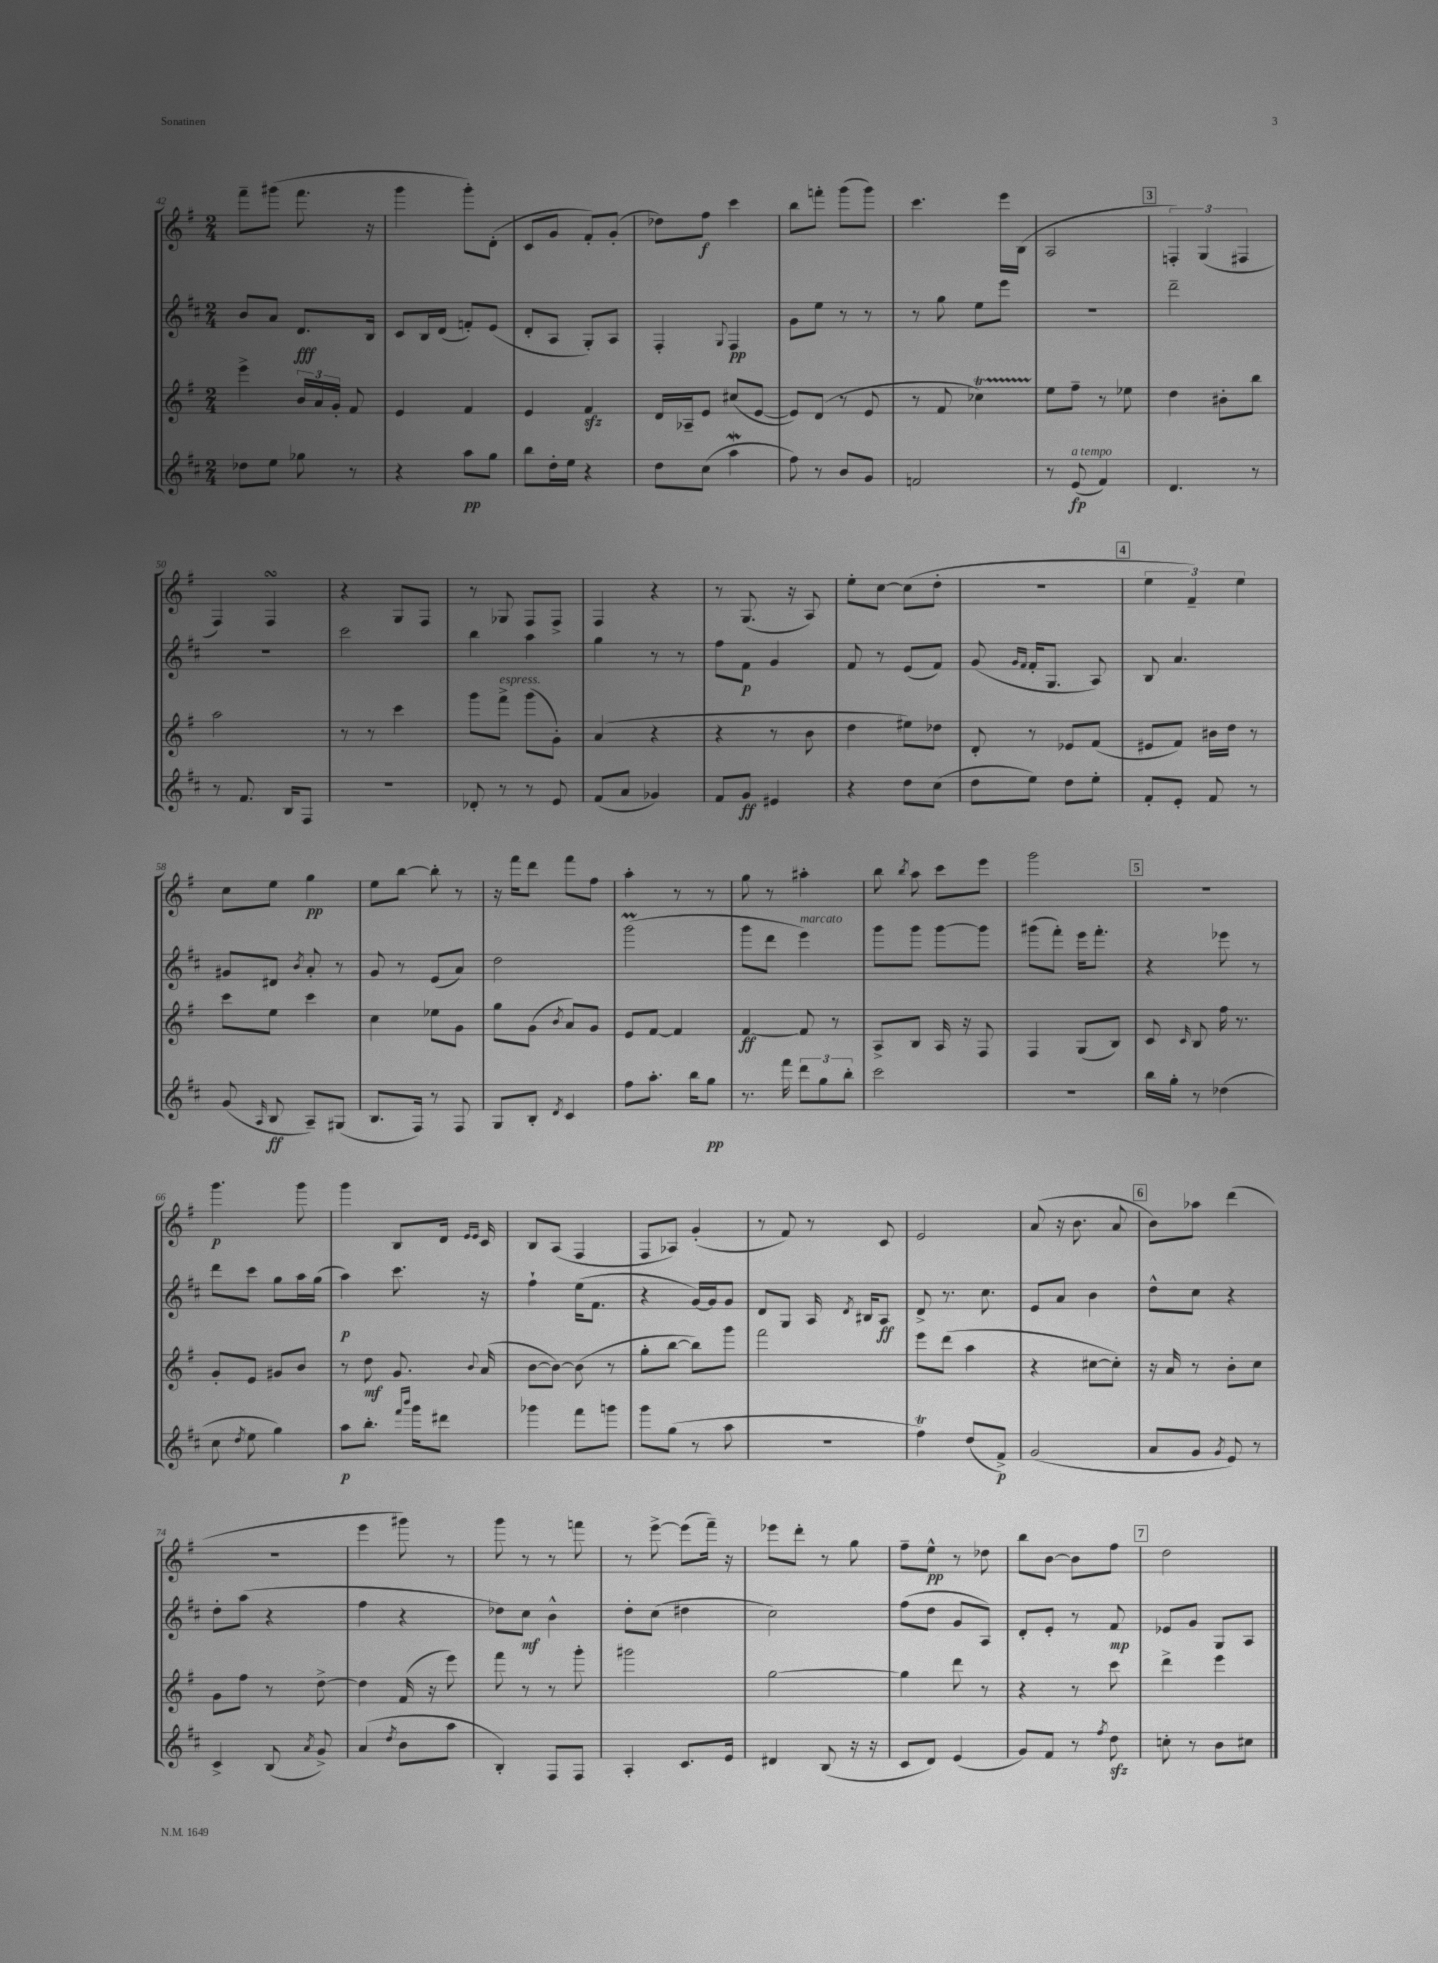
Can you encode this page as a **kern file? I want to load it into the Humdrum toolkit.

**kern	**dynam	**kern	**dynam	**kern	**dynam	**kern	**dynam
*part4	*part4	*part3	*part3	*part2	*part2	*part1	*part1
*staff4	*staff4	*staff3	*staff3	*staff2	*staff2	*staff1	*staff1
*clefG2	*	*clefG2	*	*clefG2	*	*clefG2	*
*k[f#c#]	*	*k[f#]	*	*k[f#c#]	*	*k[f#]	*
*M2/4	*	*M2/4	*	*M2/4	*	*M2/4	*
=42	=42	=42	=42	=42	=42	=42	=42
8dd-X\L	.	4eee^\	.	8b/L	.	8fff#~\L	.
8ee\J	.	.	.	8a/J	.	(8ggg#X\J	.
8gg-X\	.	24b/LL	.	8.d/L	fff	8.fff#\	.
.	.	24a/	.	.	.	.	.
.	.	24g'/JJ	.	.	.	.	.
8r	.	8f#/	.	.	.	.	.
.	.	.	.	16B/Jk	.	16r	.
=43	=43	=43	=43	=43	=43	=43	=43
4r	.	4e/	.	8c#/L	.	4ggg\	.
.	.	.	.	16B/L	.	.	.
.	.	.	.	(16d/JJ	.	.	.
8aa\L	pp	4f#/	.	8fn'/L)	.	8ggg'\L)	.
8gg\J	.	.	.	(8e/J	.	(8d'\J	.
=44	=44	=44	=44	=44	=44	=44	=44
8bb\L	.	4e/	.	8d'/L	.	8c/L	.
16dd'\L	.	.	.	8A/J	.	8g/J	.
16ee\JJ	.	.	.	.	.	.	.
4r	.	4f#zz/	.	8G'/L)	.	8f#'/L)	.
.	.	.	.	8A/J	.	(8g'/J	.
=45	=45	=45	=45	=45	=45	=45	=45
8dd\L	.	16d/LL	.	4F#'/	.	8dd-X\L)	.
.	.	16A-X~/J	.	.	.	.	.
(8cc#\J	.	8e/J	.	.	.	8ff#\J	f
.	.	.	.	8qqG/	.	.	.
4aaW\	.	(8cc#X/L	.	4F#/	pp	4ccc\	.
.	.	[8e/J	.	.	.	.	.
=46	=46	=46	=46	=46	=46	=46	=46
8ff#\)	.	8e/L])	.	8g\L	.	8bb\L	.
8r	.	(8d/J	.	8ee\J	.	8fffn'\J	.
8b/L	.	8r	.	8r	.	(8ggg\L	.
8g/J	.	8e/	.	8r	.	8ggg\J)	.
=47	=47	=47	=47	=47	=47	=47	=47
2fn/	.	8r	.	8r	.	4.ccc\	.
.	.	8f#/	.	8gg\	.	.	.
.	.	4cc-XT\)	.	8ee\L	.	.	.
.	.	.	.	8eee\J	.	16eee\LL	.
.	.	.	.	.	.	(16B\JJ	.
=48	=48	=48	=48	=48	=48	=48	=48
8r	.	8ee\L	.	2r	.	2A/	.
!LO:TX:a:i:t=a tempo	!	!	!	!	!	!	!
(8e/	fp	8ff#~\J	.	.	.	.	.
4f#/)	.	8r	.	.	.	.	.
.	.	8ee-X\	.	.	.	.	.
!!LO:REH:place=s1:t=3
=49	=49	=49	=49	=49	=49	=49	=49
4.d/	.	4dd\	.	2ddd~\	.	6Fn'/)	.
.	.	.	.	.	.	(6G/	.
.	.	8b#X'\L	.	.	.	.	.
.	.	.	.	.	.	6F#X/	.
8r	.	8bb\J	.	.	.	.	.
!!LO:LB:g=z
=50	=50	=50	=50	=50	=50	=50	=50
8r	.	2aa\	.	2r	.	4F#/)	.
8.f#/	.	.	.	.	.	.	.
.	.	.	.	.	.	4F#sSsS/	.
16B/KL	.	.	.	.	.	.	.
8F#/J	.	.	.	.	.	.	.
=51	=51	=51	=51	=51	=51	=51	=51
2r	.	8r	.	2ccc#\	.	4r	.
.	.	8r	.	.	.	.	.
.	.	4ccc\	.	.	.	8G/L	.
.	.	.	.	.	.	8F#/J	.
=52	=52	=52	=52	=52	=52	=52	=52
8d-X'/	.	8ggg\L	.	4bb\	.	8r	.
!	!	!LO:TX:a:i:t=espress.	!	!	!	!	!
8r	.	8fff#^\J	.	.	.	8G-X/	.
8r	.	(8ggg\L	.	4aa\	.	8F#/L	.
8e/	.	8g'\J)	.	.	.	8F#^/J	.
=53	=53	=53	=53	=53	=53	=53	=53
(8f#/L	.	(4a/	.	4gg\	.	4F#/	.
8a/J	.	.	.	.	.	.	.
4g-X/)	.	4r	.	8r	.	4r	.
.	.	.	.	8r	.	.	.
=54	=54	=54	=54	=54	=54	=54	=54
8f#/L	.	4r	.	8ff#\L	.	8r	.
8g/J	ff	.	.	8f#\J	p	(8.G/	.
4e#X/	.	8r	.	4g/	.	.	.
.	.	.	.	.	.	16r	.
.	.	8b\	.	.	.	8A/)	.
=55	=55	=55	=55	=55	=55	=55	=55
4r	.	4dd\	.	8f#/	.	8ee'\L	.
.	.	.	.	8r	.	[8cc\J	.
8dd\L	.	8ee#X\L)	.	(8e/L	.	(8cc\L]	.
(8cc#\J	.	8dd-X\J	.	8f#/J)	.	8dd'\J	.
=56	=56	=56	=56	=56	=56	=56	=56
8dd\L	.	8d'/	.	(8g/	.	2r	.
.	.	.	.	16qqg/LL	.	.	.
.	.	.	.	16qqf#/JJ	.	.	.
8ee\J)	.	8r	.	16f#'/KL	.	.	.
.	.	.	.	8.G/J	.	.	.
8dd\L	.	8e-X/L	.	.	.	.	.
8ee'\J	.	(8f#/J	.	8A/)	.	.	.
!!LO:REH:place=s1:t=4
=57	=57	=57	=57	=57	=57	=57	=57
8f#'/L	.	8e#X/L	.	8B/	.	6ee\	.
8e'/J	.	8f#/J)	.	4.a/	.	.	.
.	.	.	.	.	.	6f#~/)	.
8f#/	.	16b#X\LL	.	.	.	.	.
.	.	16dd\JJ	.	.	.	.	.
.	.	.	.	.	.	6ee\	.
8r	.	8r	.	.	.	.	.
!!LO:LB:g=z
=58	=58	=58	=58	=58	=58	=58	=58
(8g/	.	8ccc\L	.	8g#X/L	.	8cc\L	.
16qqA/	.	.	.	.	.	.	.
8B/	ff	8ee\J	.	8d#X/J	.	8ee\J	.
.	.	.	.	8qb/	.	.	.
8A~/L)	.	4ccc\	.	8a'/	.	4gg\	pp
(8G#X/J	.	.	.	8r	.	.	.
=59	=59	=59	=59	=59	=59	=59	=59
8.B/L	.	4cc\	.	8g/	.	8ee\L	.
.	.	.	.	8r	.	[8bb\J	.
16F#/Jk)	.	.	.	.	.	.	.
8r	.	8ee-X\L	.	(8e/L	.	8bb'\]	.
8F#/	.	8g\J	.	8a/J)	.	8r	.
=60	=60	=60	=60	=60	=60	=60	=60
8G/L	.	8gg\L	.	2dd\	.	16r	.
.	.	.	.	.	.	16fff#\KL	.
8B'/J	.	(8g\J	.	.	.	8ddd\J	.
8qd/	.	8qb/	.	.	.	.	.
4c#/	.	8a/L)	.	.	.	8fff#\L	.
.	.	8g/J	.	.	.	8ff#\J	.
=61	=61	=61	=61	=61	=61	=61	=61
8ff#\L	.	8e/L	.	(2gggM\	.	4aa'\	.
8.aa'\J	.	[8f#/J	.	.	.	.	.
.	.	4f#/]	.	.	.	8r	.
16bb\KL	.	.	.	.	.	.	.
8gg\J	pp	.	.	.	.	8r	.
=62	=62	=62	=62	=62	=62	=62	=62
8.r	.	[4f#/	ff	8ggg\L	.	8gg\	.
.	.	.	.	8ddd\J	.	8r	.
16fff#\	.	.	.	.	.	.	.
!	!	!	!	!LO:TX:a:i:t=marcato	!	!	!
12ddd\L	.	8f#/]	.	4eee\)	.	4aa#X'\	.
12gg\	.	.	.	.	.	.	.
.	.	8r	.	.	.	.	.
12bb'\J	.	.	.	.	.	.	.
=63	=63	=63	=63	=63	=63	=63	=63
2ccc#\	.	8A^/L	.	8ggg\L	.	8bb\	.
.	.	.	.	.	.	8qbb/	.
.	.	8B/J	.	8ggg\J	.	8aa\	.
.	.	16A/	.	[8ggg\L	.	8ccc\L	.
.	.	16r	.	.	.	.	.
.	.	8F#/	.	8ggg\J]	.	8eee\J	.
=64	=64	=64	=64	=64	=64	=64	=64
2r	.	4F#/	.	(8ggg#X\L	.	2ggg\	.
.	.	.	.	8fff#'\J)	.	.	.
.	.	(8G/L	.	16eee\KL	.	.	.
.	.	.	.	8.fff#'\J	.	.	.
.	.	8B/J)	.	.	.	.	.
!!LO:REH:place=s1:t=5
=65	=65	=65	=65	=65	=65	=65	=65
16bb\LL	.	8c/	.	4r	.	2r	.
16gg'\JJ	.	.	.	.	.	.	.
.	.	16qqc/	.	.	.	.	.
8r	.	8B/	.	.	.	.	.
(4dd-X\	.	16ff#\	.	8eee-X\	.	.	.
.	.	8.r	.	.	.	.	.
.	.	.	.	8r	.	.	.
!!LO:LB:g=z
=66	=66	=66	=66	=66	=66	=66	=66
8cc#\	.	8g'/L	.	8ddd\L	.	4.ggg\	p
8qdd/	.	.	.	.	.	.	.
8ee\	.	8e/J	.	8ccc#\J	.	.	.
4gg\)	.	8g#X/L	.	8gg\L	.	.	.
.	.	8b/J	.	16aa\L	.	8ggg\	.
.	.	.	.	(16gg\JJ	.	.	.
=67	=67	=67	=67	=67	=67	=67	=67
8aa\L	p	8r	.	4aa\)	p	4ggg\	.
8.bb'\J	.	8dd\	mf	.	.	.	.
.	.	8.g/	.	8.ccc#\	.	8B/L	.
16qqfff#/LL	.	.	.	.	.	.	.
16qqbbb/JJ	.	.	.	.	.	.	.
16ggg\KL	.	.	.	.	.	.	.
8ddd#X\J	.	.	.	.	.	16d/Jk	.
.	.	.	.	.	.	16qqe/LL	.
.	.	8qqb/	.	.	.	16qqe/JJ	.
.	.	(16a/	.	16r	.	16c/	.
=68	=68	=68	=68	=68	=68	=68	=68
4ggg-X\	.	[8b\L	.	4ff#`\	.	8B/L	.
.	.	8b\J_)	.	.	.	(8A/J	.
8fff#\L	.	(8b\]	.	(16ee\KL	.	4F#/	.
.	.	.	.	8.f#\J	.	.	.
8gggn\J	.	8r	.	.	.	.	.
=69	=69	=69	=69	=69	=69	=69	=69
8ggg\L	.	8gg'\L	.	4r	.	8F#/L	.
(8gg\J	.	[8bb\J	.	.	.	8A-X/J)	.
8r	.	8bb\L])	.	[16g/LL)	.	(4g'/	.
.	.	.	.	16g/J]	.	.	.
8aa\	.	8ggg\J	.	8g/J	.	.	.
=70	=70	=70	=70	=70	=70	=70	=70
2r	.	2fff#\	.	8d/L	.	8r	.
.	.	.	.	8G/J	.	8f#/)	.
.	.	.	.	16A/	.	8r	.
.	.	.	.	8qd/	.	.	.
.	.	.	.	16B#X/KL	.	.	.
.	.	.	.	8A/J	ff	8c/	.
=71	=71	=71	=71	=71	=71	=71	=71
4ff#t\)	.	8eee\L	.	8d^/	.	2e/	.
.	.	(8ddd\J	.	8.r	.	.	.
(8dd/L	.	4aa\	.	.	.	.	.
.	.	.	.	8.cc#\	.	.	.
8f#^/J)	p	.	.	.	.	.	.
=72	=72	=72	=72	=72	=72	=72	=72
(2g/	.	4r	.	8e/L	.	(8a/	.
.	.	.	.	8a/J	.	16r	.
.	.	.	.	.	.	8.b\	.
.	.	[8cc#X\L	.	4b\	.	.	.
.	.	8cc#'\J])	.	.	.	8a/	.
!!LO:REH:place=s1:t=6
=73	=73	=73	=73	=73	=73	=73	=73
8a/L	.	16r	.	8dd^^\L	.	8b\L)	.
.	.	16a/	.	.	.	.	.
8g/J	.	8r	.	8cc#\J	.	8aa-X\J	.
8qg/	.	.	.	.	.	.	.
8e/)	.	8b'\L	.	4r	.	(4ddd\	.
8r	.	8cc\J	.	.	.	.	.
!!LO:LB:g=z
=74	=74	=74	=74	=74	=74	=74	=74
4c#^/	.	8g\L	.	8dd'\L	.	2r	.
.	.	8ff#\J	.	(8aa\J	.	.	.
(8B/	.	8r	.	4r	.	.	.
8qa/	.	.	.	.	.	.	.
8g^/)	.	[8dd^\	.	.	.	.	.
=75	=75	=75	=75	=75	=75	=75	=75
(4a/	.	4dd\]	.	4ff#\	.	4eee\	.
8qdd/	.	.	.	.	.	.	.
8b\L	.	(16f#/	.	4r	.	8ggg#X\)	.
.	.	16r	.	.	.	.	.
8aa\J	.	8eee\)	.	.	.	8r	.
=76	=76	=76	=76	=76	=76	=76	=76
4B'/)	.	8fff#\	.	8dd-X\L)	.	8ggg\	.
.	.	8r	.	8cc#\J	mf	8r	.
8F#/L	.	8r	.	4b^^\	.	8r	.
8F#/J	.	8ggg'\	.	.	.	8fffn\	.
=77	=77	=77	=77	=77	=77	=77	=77
4A'/	.	2ggg#X\	.	8dd'\L	.	8r	.
.	.	.	.	(8cc#\J	.	[8eee^\	.
8.c#/L	.	.	.	4dd#X\	.	(8eee\L]	.
.	.	.	.	.	.	16fff#~\Jk)	.
16e/Jk	.	.	.	.	.	16r	.
=78	=78	=78	=78	=78	=78	=78	=78
4d#X/	.	[2gg\	.	2cc#\)	.	8eee-X\L	.
.	.	.	.	.	.	8ddd'\J	.
(8B/	.	.	.	.	.	8r	.
16r	.	.	.	.	.	8gg\	.
16r	.	.	.	.	.	.	.
=79	=79	=79	=79	=79	=79	=79	=79
8c#/L	.	4gg\]	.	(8ff#\L	.	8ff#~\L	.
8d/J)	.	.	.	8dd\J	.	8ee^^\J	pp
(4e/	.	8ddd\	.	8g/L	.	8r	.
.	.	8r	.	8A/J)	.	8dd-X\	.
=80	=80	=80	=80	=80	=80	=80	=80
8g/L)	.	4r	.	8d'/L	.	8bb\L	.
8f#/J	.	.	.	8e'/J	.	[8b\J	.
8r	.	8r	.	8r	.	8b\L]	.
8qff#/	.	.	.	.	.	.	.
8ddzz\	.	8ccc\	.	8f#/	mp	8ff#\J	.
!!LO:REH:place=s1:t=7
=81	=81	=81	=81	=81	=81	=81	=81
8ccn'\	.	4ddd^\	.	8e-X/L	.	2dd\	.
8r	.	.	.	8g/J	.	.	.
8b\L	.	4eee\	.	8G/L	.	.	.
8cc#X\J	.	.	.	8A/J	.	.	.
==	==	==	==	==	==	==	==
*-	*-	*-	*-	*-	*-	*-	*-
